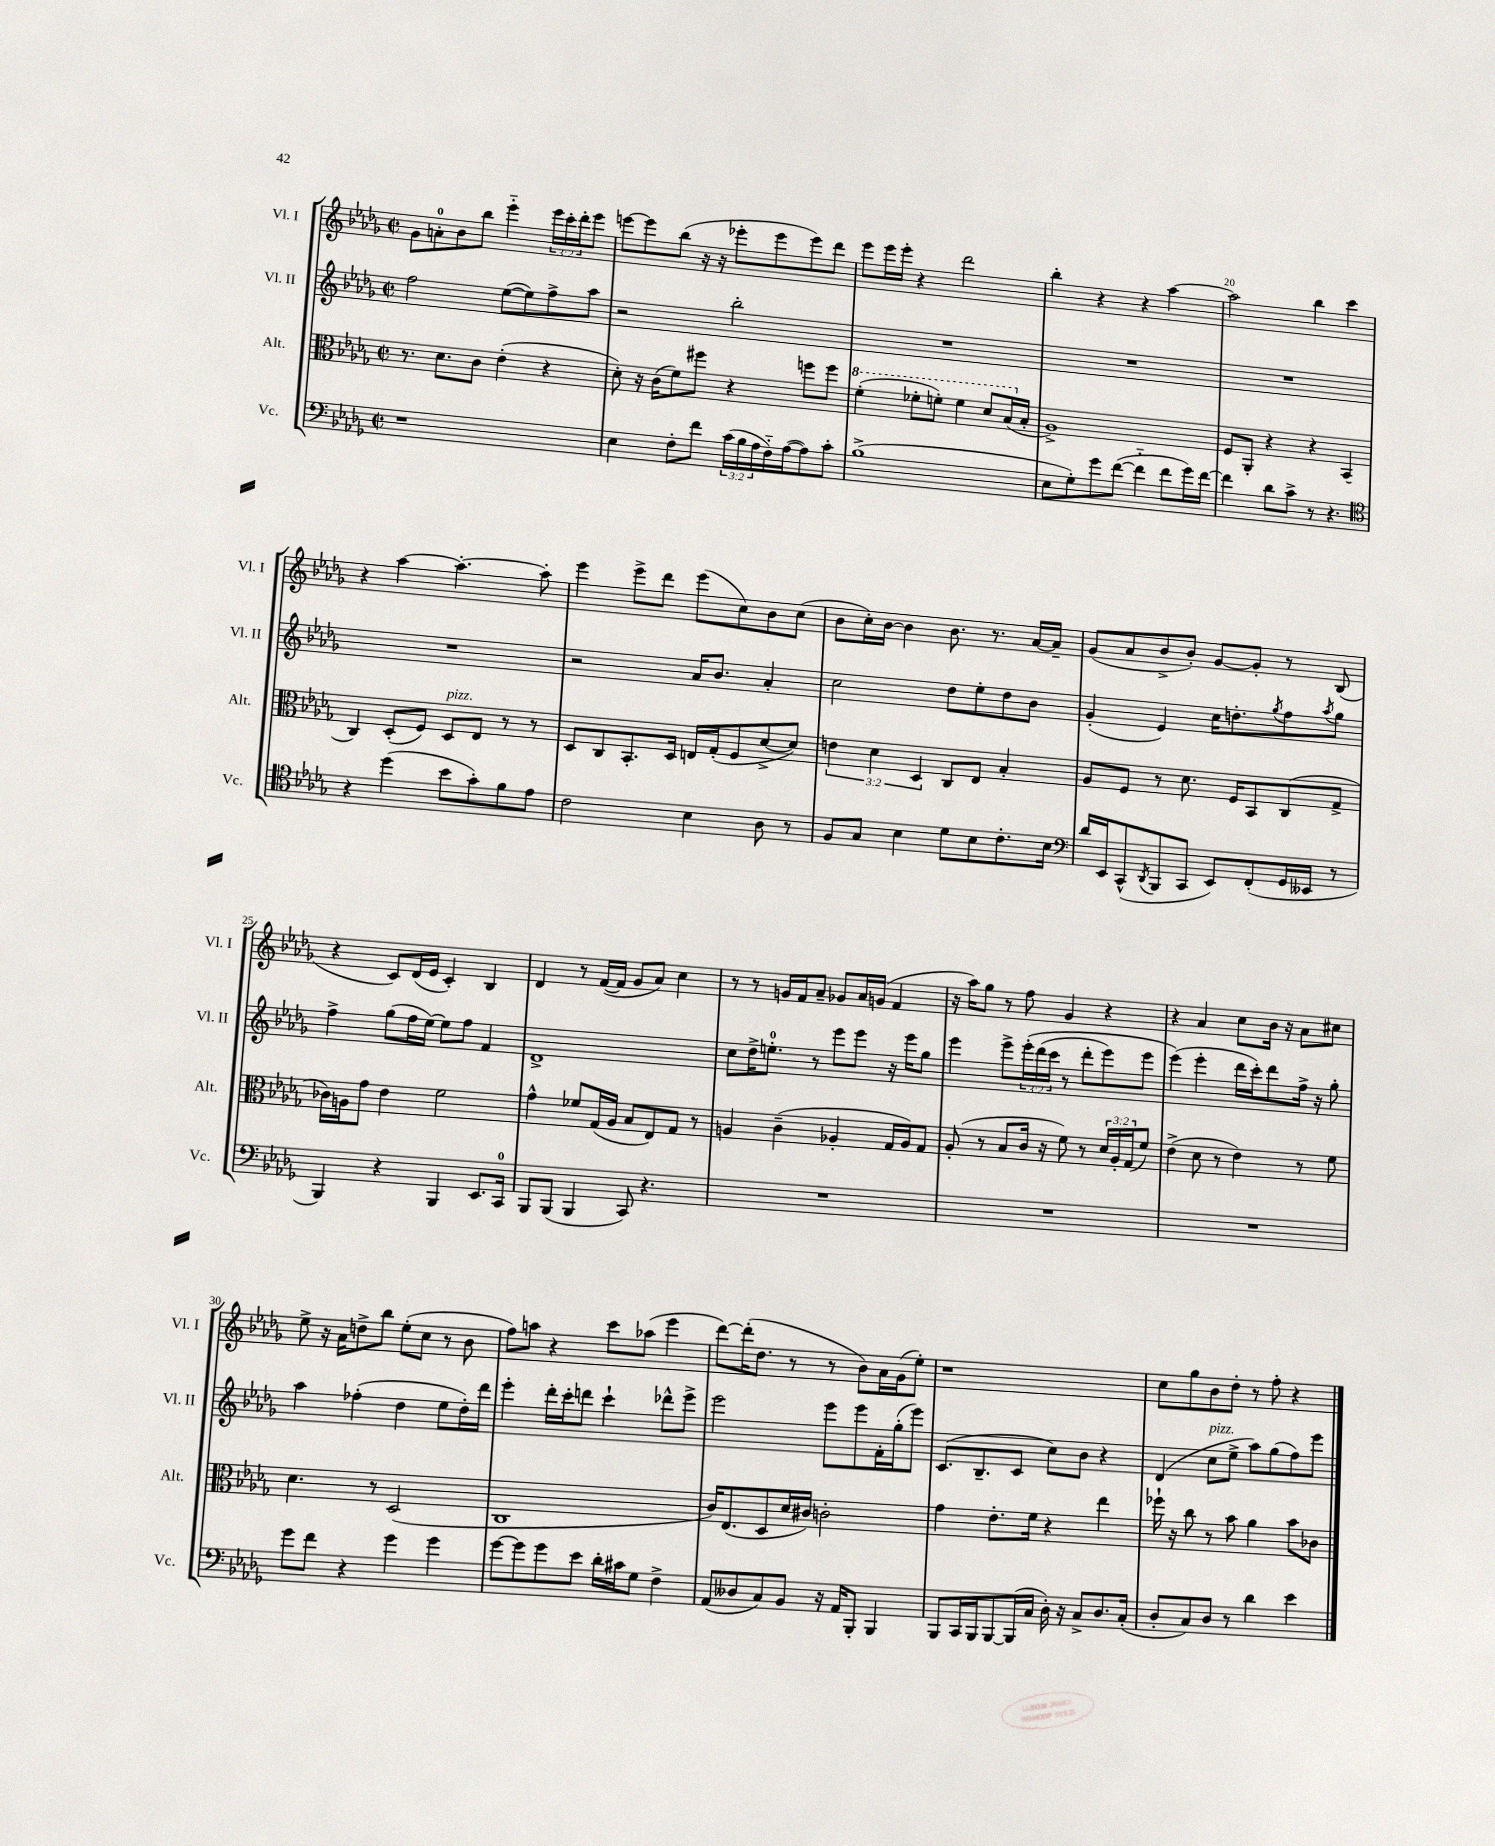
<<
\new StaffGroup <<
\new Staff = "s0" \with { instrumentName = "Vl. I" shortInstrumentName = "Vl. I" } {
    \clef treble \key des \major \defaultTimeSignature \time 2/2 \override Staff.TupletNumber.text = #tuplet-number::calc-fraction-text
    ges'8 a'8-0-. bes'8 bes''8 ees'''4-_ \tuplet 3/2 { ees'''16 c'''16-. des'''16-. } ees'''8 |
    e'''8~ e'''8 bes''8( r16 r16 ees'''8-. ees'''8 ees'''8) des'''8 |
    ees'''8 ees'''16 ees'''16-. r4 des'''2 |
    bes''4-. r4 r4 aes''4~ |
    aes''2 bes''4 c'''4 |
    r4 aes''4~ aes''4.~-. aes''8-. |
    ees'''4 ees'''8-> des'''8 ees'''8( c''8) bes'8 c''8( |
    bes'8 c''16-.) bes'16~ bes'4 bes'8. r8. aes'16~ aes'16-- |
    ges'8( aes'8 bes'8-> bes'8-.) ges'8~ ges'8-. r8 bes8( |
    r4 c'8) des'16( ees'16 c'4-.) bes4 |
    des'4 r8 f'16~( f'16 ges'8 aes'8) c''4 |
    r8 r8 g'16 f'16 aes'8-- ges'8 aes'16 g'16( f'4 |
    r16 aes''16) ges''8 r8 f''8 ges'4 r4 |
    r4 aes'4 c''8 bes'16 r16 aes'8 cis''8 |
    ees''8-> r16 aes'16 d''8-> bes''8 ees''8-.( c''8 r8 bes'8 |
    f''8) a''8 r4 c'''8 aes''8( ees'''4 |
    des'''8~) des'''16-.( des''8. r8 r8 bes'8) aes'16 ges'16( ees''8-.) |
    r1 |
    c''8 ges''8 bes'8 des''8-. r8 f''8-. r4 \bar "|." |
}
\new Staff = "s1" \with { instrumentName = "Vl. II" shortInstrumentName = "Vl. II" } {
    \clef treble \key des \major \defaultTimeSignature \time 2/2 \override Staff.TupletNumber.text = #tuplet-number::calc-fraction-text
    f''2 ees''8~( ees''8) f''8-> aes''8 |
    r2 bes''2-. |
    R1 |
    R1 |
    R1 |
    R1 |
    r2 aes'16 bes'8. aes'4-. |
    c''2 des''8 ees''8-. des''8 bes'8 |
    ges'4-.( ees'4) c''16 d''8.-. \acciaccatura { ges''8 } f''8 \acciaccatura { aes''8 } ges''8 |
    f''4-> ges''8( f''16 ees''16~) ees''8 f''8 f'4 |
    des'1-> |
    c''8 des''16-> e''8.-0-. r8 ees'''8 ees'''8 r16 ees'''16 ges''8 |
    ees'''4 ees'''8-> \tuplet 3/2 { ees'''16-.\( des'''16( c'''16 } r8 des'''8-. ees'''8) ees'''8 |
    ees'''4(\) ees'''4-. des'''16 c'''16-.) des'''8 f''16-> r16 ges''8-. |
    aes''4 fes''4-.( des''4 ees''8 des''16-.) des'''16 |
    ees'''4-. des'''16-. c'''16-. d'''8 c'''4-! des'''8-^ ees'''8-> |
    ees'''2 ees'''8 ees'''8 f'16-. ges''16-.( ees'''8) |
    c'8.( bes8.-- c'8 c''8) bes'8 r4 |
    des'4( c''8^\markup { \italic "pizz." } ees''8-> aes''8) ges''8( f''8) ees'''8 \bar "|." |
}
\new Staff = "s2" \with { instrumentName = "Alt." shortInstrumentName = "Alt." } {
    \clef alto \key des \major \defaultTimeSignature \time 2/2 \override Staff.TupletNumber.text = #tuplet-number::calc-fraction-text
    r8. des'8. c'8 ees'4-.( r4 |
    des'8-.) r16 c'16( f'8) fis''8 r4 f''8 f''8 |
    \ottava #1 f''4-.( fes''8-. f''8-.) f''4 des''8 bes'16( \ottava #0 bes16-. |
    aes1->) |
    f8 aes,8-. r4 r4 bes,4( |
    c4) des8-.( f8) des8^\markup { \italic "pizz." } ees8 r8 r8 |
    des8 c8 bes,8.-. des16 e16 ges16-.( f8 des'8~-> des'8) |
    \tuplet 3/2 { e'4 des'4 des4 } c8 ees8 bes4-. |
    aes8 f8 r8 des'8. f16 bes,8 c8( ges8-> |
    ces'16) a16 ges'8 ees'4 f'2 |
    ges'4-^ fes'8 ges16( aes16 bes8 ees8) ges8 r8 |
    a4 c'4--( aes4-. ges16 aes16) ges8 |
    aes8-.( r8 bes8 c'16 r16 f'8) r8 \tuplet 3/2 { des'16 aes16-. ges16( } f'8) |
    ees'4->( des'8 r8 ees'4) r8 f'8 |
    des'4. r8 des2( |
    c1 |
    c'16) ees8.( des8 des'16 cis'16) c'2-. |
    ges'4 ees'8.-. f'16 r4 ees''4 |
    fes''16-! r16 c''8 r8 bes'8 aes'4 bes'8 ces'8 \bar "|." |
}
\new Staff = "s3" \with { instrumentName = "Vc." shortInstrumentName = "Vc." } {
    \clef bass \key des \major \defaultTimeSignature \time 2/2 \override Staff.TupletNumber.text = #tuplet-number::calc-fraction-text
    r1 |
    ees4 f8-. f'8 \tuplet 3/2 { c'16( bes16 aes16 } f16-_) aes16~( aes8) c'8-. |
    bes1->( |
    ees8 ges8-.) ges'8 f'8~( f'4-_ f'8 ges'16) f'16~ |
    f'4 des'8 c'8-> r8 r4. |
    \clef tenor r4 des''4( bes'8 ges'8-.) f'8 ees'8 |
    c'2 bes4 aes8 r8 |
    f8 ges8 bes4 des'8 bes8 c'8.-. bes16 |
    \clef bass des'16 ees,16 c,8-^( \acciaccatura { des,8 } bes,,8 c,8 ees,8) f,8-.( ges,16 eeses,16 r8 |
    bes,,4) r4 bes,,4 ees,8. c,16-0 |
    bes,,8 bes,,8( bes,,4 c,8) r4. |
    R1 |
    R1 |
    R1 |
    ges'8 f'8 r4 ges'4 ges'4 |
    ges'8~ ges'8 ges'8 ees'8 des'16-. cis'16 ges8 f4-> |
    aes,8( deses8 c8) bes,8 r16 aes,16 bes,,8-. bes,,4 |
    bes,,8 c,16 bes,,16 bes,,8~ bes,,16( c16 des16-.) r16 c8-> des8. c16-.( |
    des8-. c8) des8 r8 des'4 ees'4 \bar "|." |
}
>>
>>
\layout { \context { \Score currentBarNumber = #16 \override BarNumber.break-visibility = ##(#f #t #t) barNumberVisibility = #(every-nth-bar-number-visible 5) } }
